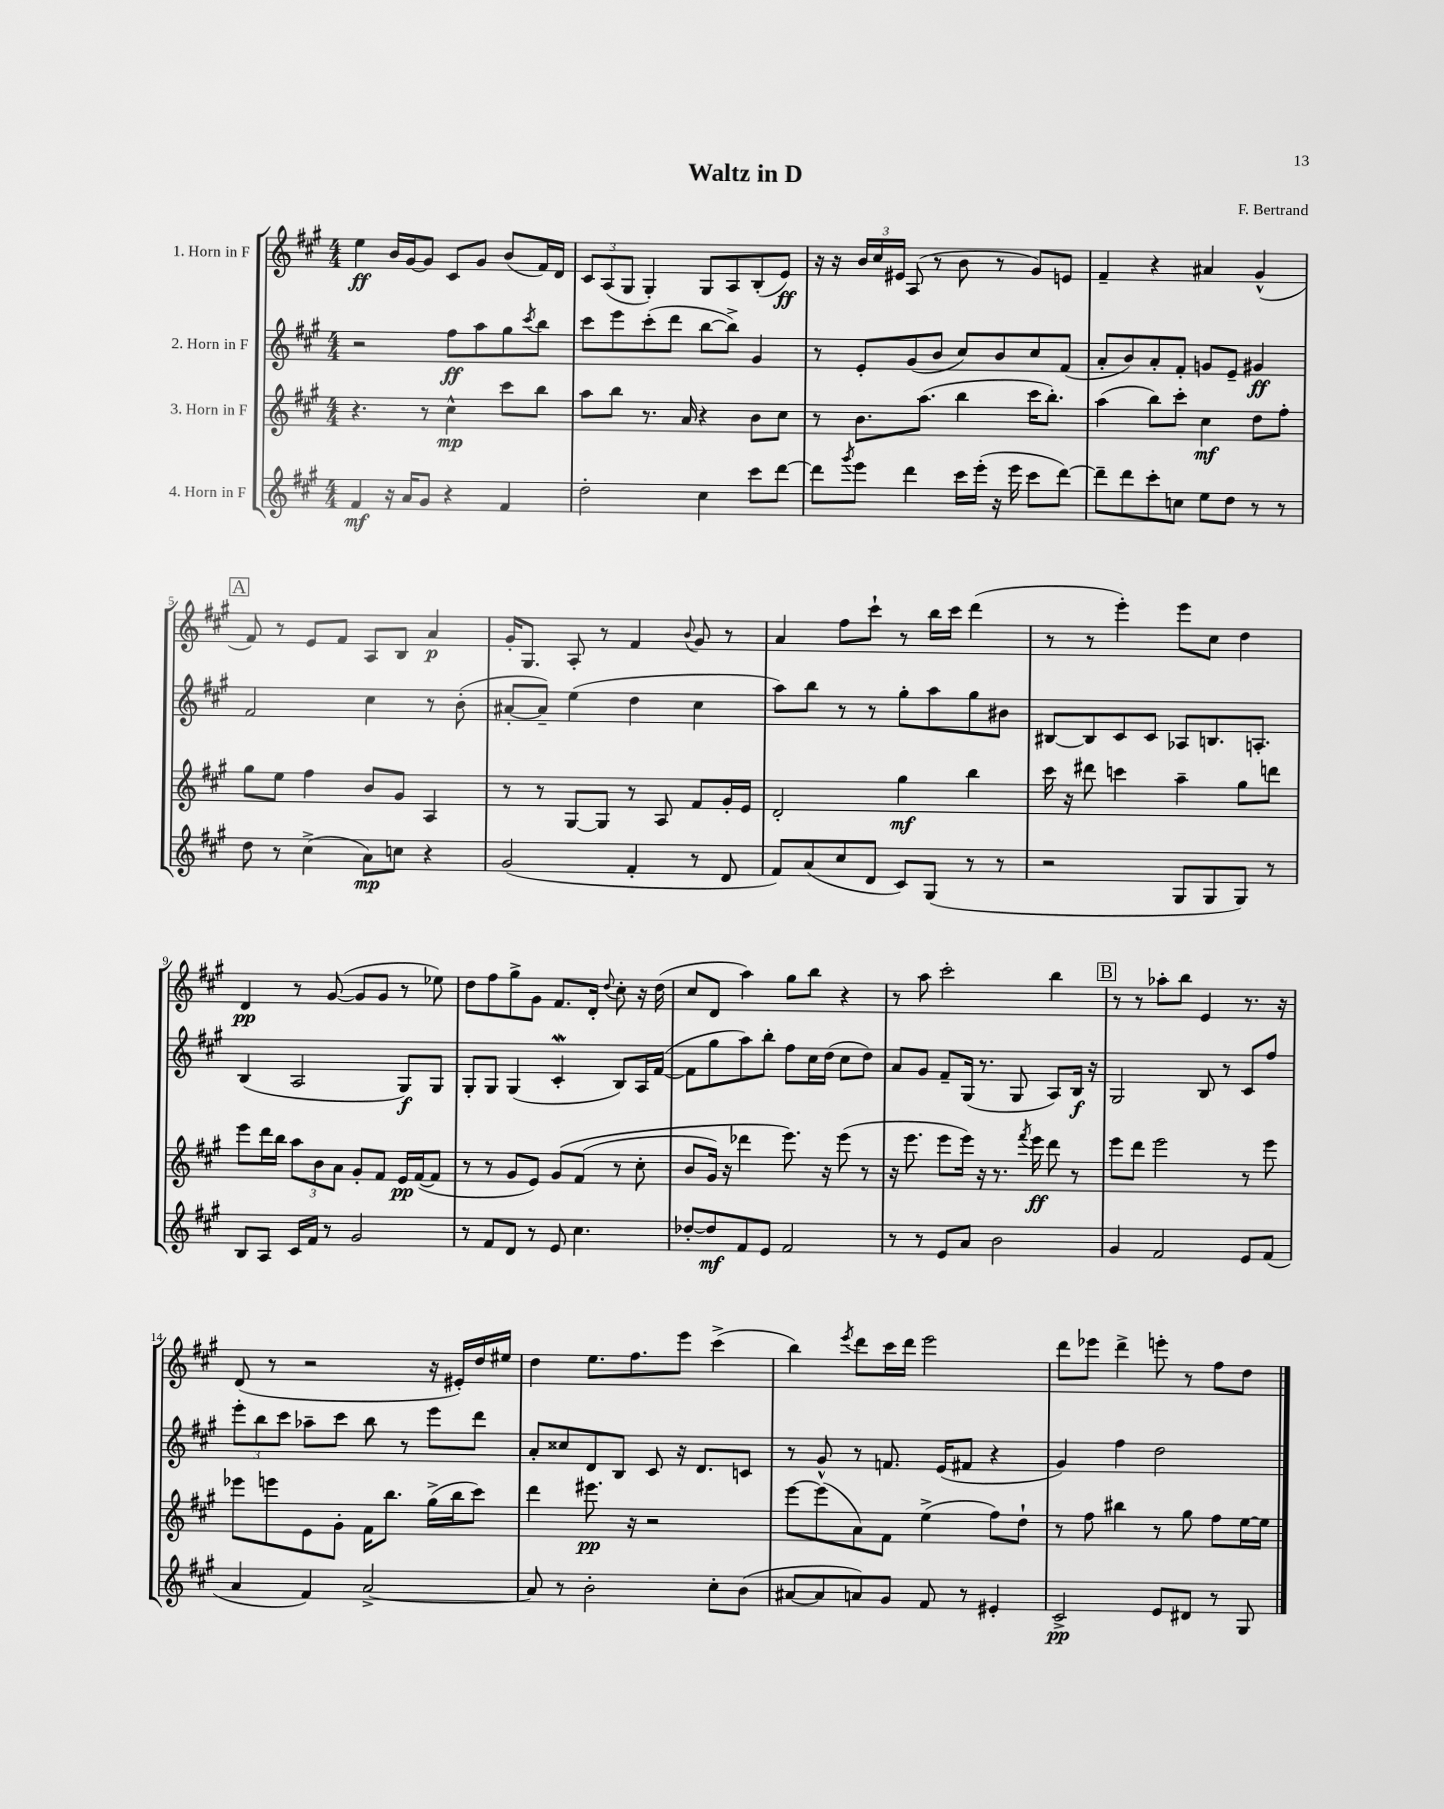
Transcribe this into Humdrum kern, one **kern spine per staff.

**kern	**kern	**kern	**kern
*staff4	*staff3	*staff2	*staff1
*clefG2	*clefG2	*clefG2	*clefG2
*k[f#c#g#]	*k[f#c#g#]	*k[f#c#g#]	*k[f#c#g#]
*M4/4	*M4/4	*M4/4	*M4/4
4f#	4.r	2r	4ee
16r	.	.	16b
16a	.	.	[16g#
8g#	8r	.	8g#]
4r	4cc#^^	8ff#	8c#
.	.	8aa	8g#
4f#	8ccc#	8gg#	(8b
.	.	8qccc#	.
.	8bb	8bb	16f#)
.	.	.	16d
=	=	=	=
2dd'	8aa	8ccc#	12c#
.	.	.	(12A
.	8bb	8eee	.
.	.	.	12G#
.	8.r	(8ccc#'	4G#')
.	.	8ddd	.
.	16a	.	.
4cc#	4r	[8bb	8G#
.	.	8bb^])	8A
8ccc#	8b	4g#	(8B'
[8ddd	8cc#	.	8e)
=	=	=	=
8ddd]	8r	8r	16r
.	.	.	16r
8qggg#	.	.	.
8eee	8.b	8e'	24b
.	.	.	24cc#
.	.	.	24e#
4ddd	.	(8g#	(8A
.	(8.aa	.	.
.	.	8b	8r
16ccc#	4bb	8cc#)	8b
(16eee'	.	.	.
16r	.	8b	8r
16eee	.	.	.
8ccc#	16ccc#	8cc#	8g#)
.	8.bb')	.	.
[8ddd)	.	(8f#	8e
=	=	=	=
8ddd~]	(4aa	8a'	4f#~
8ddd	.	8b)	.
8ccc#'	8bb)	8a'	4r
8cc	8ccc#'	8f#'	.
8ee	4cc#	8g	4a#
8dd	.	8e~	.
8r	8dd	4g#	(4g#^^
8r	8ff#'	.	.
=	=	=	=
8dd	8gg#	2f#	8f#)
8r	8ee	.	8r
(4cc#^	4ff#	.	8e
.	.	.	8f#
8a)	8b	4cc#	8A
8cc	8g#	.	8B
4r	4A	8r	4a
.	.	(8b'	.
=	=	=	=
(2g#	8r	[8a#'	16g#'
.	.	.	8.G#
.	8r	8a#~])	.
.	[8G#	(4ee	8A'
.	8G#]	.	8r
4f#'	8r	4dd	4f#
.	8A	.	.
.	.	.	8qqb
8r	8f#	4cc#	8g#
8d	16g#'	.	8r
.	16e	.	.
=	=	=	=
8f#)	2d'	8aa)	4a
(8a	.	8bb	.
8cc#	.	8r	8ff#
8d	.	8r	8ccc#`
8c#)	4gg#	8gg#'	8r
(8G#	.	8aa	16bb
.	.	.	16ccc#
8r	4bb	8gg#	(4ddd
8r	.	8b#	.
=	=	=	=
2r	16ccc#	[8B#	8r
.	16r	.	.
.	8ddd#	8B#]	8r
.	4ccc	8c#	4eee')
.	.	8c#	.
8G#	4aa~	8A-	8eee
8G#	.	8.B	8cc#
8G#)	8gg#	.	4dd
.	.	8.A'	.
8r	8ddd	.	.
=	=	=	=
8B	8eee	(4B	4d
8A	16ddd	.	.
.	16bb	.	.
16c#	12aa	2A	8r
16f#	.	.	.
.	12b	.	.
8r	.	.	([8g#
.	12a	.	.
2g#	8g#'	.	8g#]
.	8f#	.	8g#
.	16e	8G#)	8r
.	([16f#	.	.
.	8f#]	8G#	8ee-)
=	=	=	=
8r	8r	8G#'	8dd
8f#	8r	8G#	8ff#
8d	8g#	(4G#	8gg#^
8r	8e)	.	8g#
8e	&(8g#	4c#'	8.f#
4.cc#	(8f#	.	.
.	.	.	16d'
.	.	.	8qqdd
.	8r	8B)	8cc#'
.	8cc#'	16A	16r
.	.	([16f#	(16dd
=	=	=	=
[8dd-'	8b	8f#]	8cc#
8dd-]	16g#)	8gg#	8d
.	16r	.	.
8f#	4ddd-	8aa)	4aa)
8e	.	8bb'	.
2f#	8.eee&)	8ff#	8gg#
.	.	16cc#	8bb
.	16r	(16dd	.
.	(8eee	8cc#	4r
.	8r	8dd)	.
=	=	=	=
8r	16r	8a	8r
.	8.eee	.	.
8r	.	8g#	8aa
8e	8eee	8f#~	2ccc#'
8a	16eee)	(16G#	.
.	16r	8.r	.
2b	8.r	.	.
.	.	8G#	.
.	8qfff#	.	.
.	16eee	.	.
.	8ddd	8A)	4bb
.	8r	16B	.
.	.	16r	.
=	=	=	=
4g#	8eee	2G#	8r
.	8ddd	.	8r
2f#	2eee	.	8aa-'
.	.	.	8bb
.	.	8B	4e
.	.	8r	.
8e	8r	8c#	8.r
(8f#	8eee	8ff#	.
.	.	.	16r
=	=	=	=
4a	8eee-	12eee'	(8d
.	.	12bb	.
.	8eee	.	8r
.	.	12ccc#	.
4f#)	8e	8aa-~	2r
.	8g#'	8ccc#	.
[2a^	16f#	8bb	.
.	8.bb	.	.
.	.	8r	.
.	(16gg#^	8eee	16r
.	16bb	.	16e#')
.	8ccc#)	8ddd	16dd
.	.	.	16ee#
=	=	=	=
8a]	4ddd	8a'	4dd
8r	.	8cc##	.
2b'	8.eee#	8d	8.ee
.	.	8B	.
.	16r	.	8.ff#
.	2r	8c#	.
.	.	16r	8eee
.	.	8.d	.
8cc#'	.	.	(4ccc#^
(8b	.	8c	.
=	=	=	=
[8a#	[8eee	8r	4bb)
8a#]	(8eee]	8g#^^	.
.	.	.	8qeee
8a)	8a)	8r	8ddd
8g#	8f#	8.f	16ccc#
.	.	.	16ddd
8f#	(4ee^	.	2eee
.	.	(16e	.
8r	.	8f#	.
4e#'	8ff#)	4r	.
.	8dd`	.	.
=	=	=	=
2c#^	8r	4g#)	8ddd
.	8ff#	.	8eee-
.	4bb#	4ff#	4ddd^
8e	8r	2dd	8eee'
8d#	8gg#	.	8r
8r	8ff#	.	8ff#
8G#	[16ee	.	8dd
.	16ee]	.	.
==	==	==	==
*-	*-	*-	*-
